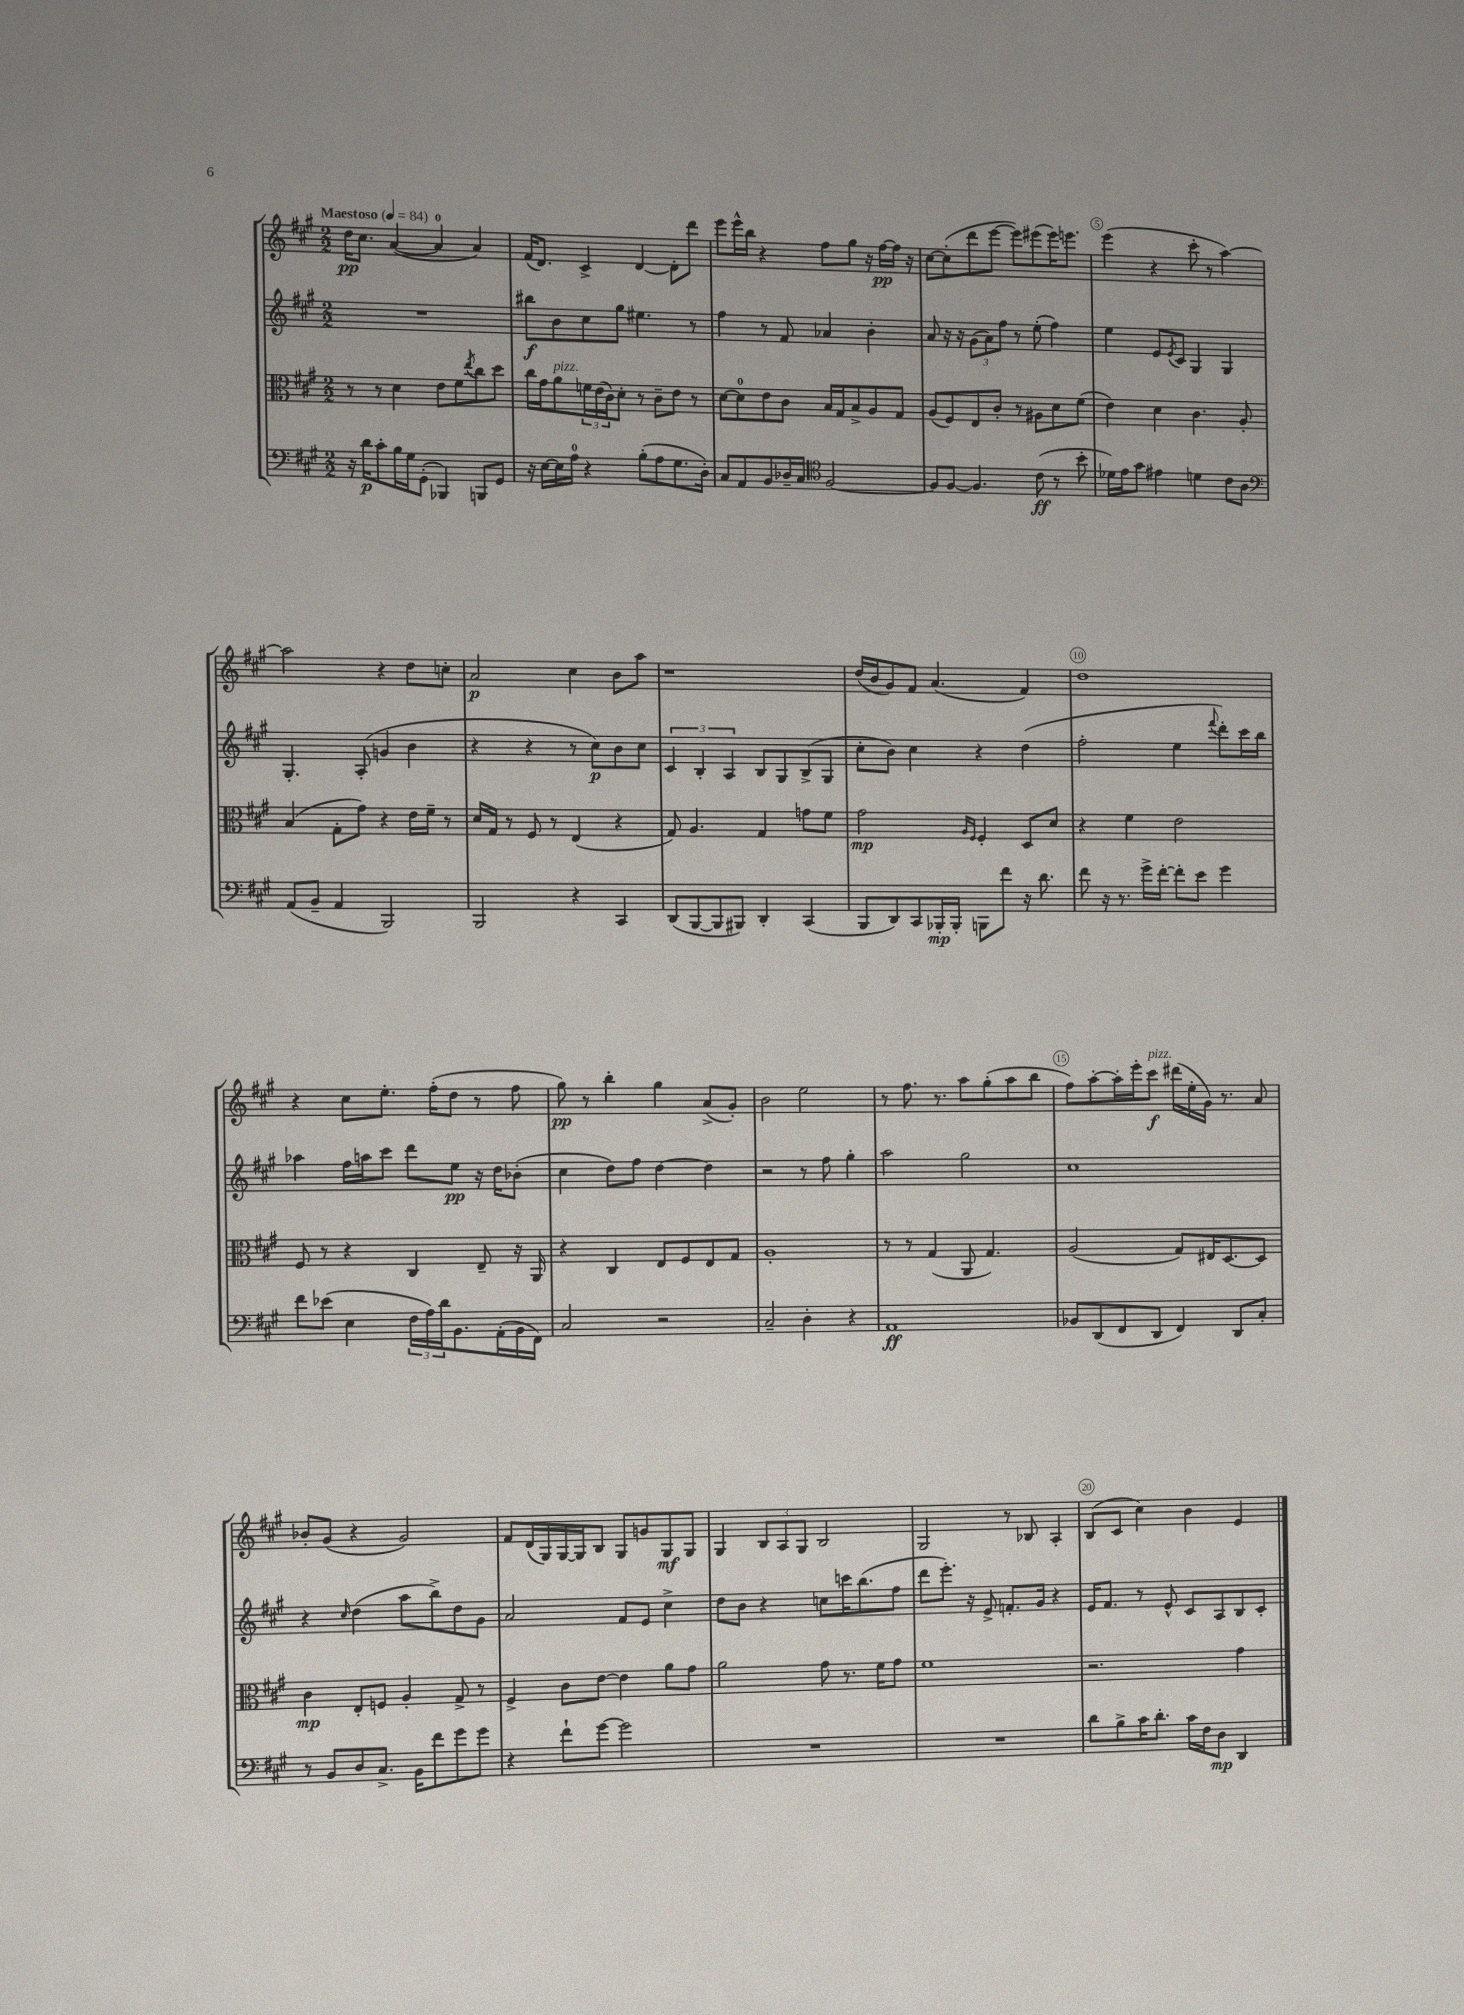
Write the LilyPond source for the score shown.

<<
\new StaffGroup <<
\new Staff = "s0" {
    \clef treble \key a \major \numericTimeSignature \time 2/2 \tempo "Maestoso" 4 = 84
    d''16\pp cis''8. a'4~( a'4-0 a'4) |
    fis'16( d'8.) cis'4-> d'4~ d'8-. d'''8 |
    e'''8 e'''16-^ b''16 r4 fis''8 gis''8 r16 fis''16~\pp fis''16 r16 |
    cis''8~ cis''8-.( d'''8 e'''8~ e'''8) eis'''8( eis'''16) e'''8. |
    e'''4( r4 cis'''8-. r8 a''4~) |
    a''2 r4 d''8 c''8-. |
    a'2\p cis''4 b'8 a''8 |
    r1 |
    d''16( b'16 gis'8) fis'8 a'4.( fis'4) |
    d''1 |
    r4 cis''8 e''8.-. fis''16-.( d''8 r8 fis''8 |
    gis''8\pp) r8 b''4-. gis''4 a'8->( gis'8-.) |
    b'2 e''2 |
    r8 fis''8. r8. a''8 gis''8-.( a''8 b''8 |
    fis''8) a''8~-. a''16-. e'''16-. cis'''8\f^\markup { \italic "pizz." } dis'''16( e''16-. gis'16) r8. a'8 |
    bes'8-. gis'8( r4 gis'2) |
    fis'8 d'16( gis16) gis16~ gis16 b8 gis8 g'8 gis8\mf gis8 |
    gis4 \tuplet 3/2 { b8 a8 gis8 } b2 |
    gis2 r8 bes8 a4-. |
    b8( cis'8 cis''4) b'4 e'4 \bar "|." |
}
\new Staff = "s1" {
    \clef treble \key a \major \numericTimeSignature \time 2/2
    R1 |
    bis''8\f b'8 cis''8 gis''8 eis''4. r8 |
    fis''4 r8 fis'8 aes'4 b'4-. |
    a'8 r16 r16 \tuplet 3/2 { gis'8( a'8) fis''8 } r8 e''8-.( fis''4) |
    e''4 e'8 \acciaccatura { e'8 } cis'8 gis4 gis4 |
    gis4.-. a8-.( g'4 b'4 |
    r4 r4 r8 cis''8\p) b'8 cis''8 |
    \tuplet 3/2 { cis'4 b4-. a4 } b8 gis8 b8->( gis8 |
    cis''8-. b'8) cis''4 r4 d''4( |
    fis''2-. e''4 \appoggiatura { fis'''8 } d'''8-.) cis'''16 b''16 |
    aes''4 fis''16 a''16 cis'''8 d'''8 e''8\pp r16 d''16 bes'8-.( |
    cis''4 d''8) fis''8 d''4~ d''4 |
    r2 r8 fis''8 gis''4-. |
    a''2 gis''2 |
    cis''1 |
    r4 \grace { cis''16 } d''4( a''8 b''8->) d''8 gis'8 |
    a'2 fis'8 e'8 cis''4-> |
    d''8 b'8 r4 c''8 c'''16 b''8.( fis''8 |
    d'''8 e'''8.-.) r16 e'8-> f'8.-. gis'16 r4 |
    e'16 fis'8. r8 e'8-^ cis'8 a8 b8 cis'8-. \bar "|." |
}
\new Staff = "s2" {
    \clef alto \key a \major \numericTimeSignature \time 2/2
    r8 r8 d'4 e'8 fis'8 \acciaccatura { e''8 } cis''8 d''8 |
    cis''16 gis'16 a'8^\markup { \italic "pizz." } \tuplet 3/2 { f'16 e'16( cis'16) } d'8-. r8 cis'8-- e'8 r8 |
    d'8~ d'8-0 e'8 cis'8 b16 gis16 b8-> a8 gis8 |
    a8( fis8) e8 cis'8-. r8 ais8 d'8 fis'8( |
    e'4) d'4 cis'4. a8-. |
    b4( gis8-. gis'8) r4 e'16 fis'16-- r8 |
    d'16 gis16 r8 fis8 r8 e4( r4 |
    gis8) a4. gis4 g'8 fis'8 |
    gis'2\mp \grace { a16 fis16 } fis4-. d8 d'8 |
    r4 fis'4 e'2 |
    fis8 r8 r4 cis4 e8-- r16 a,16 |
    r4 cis4 e8 fis8 e8 gis8 |
    a1-. |
    r8 r8 gis4( a,8 gis4.) |
    a2( gis8) eis16 d8.~ d8 |
    cis'4\mp e8-. f8 a4-. gis8-> r8 |
    fis4-> cis'8 e'8~ e'4 a'8 gis'8 |
    a'2 gis'8 r8. fis'16 gis'8 |
    fis'1 |
    r2. gis'4 \bar "|." |
}
\new Staff = "s3" {
    \clef bass \key a \major \numericTimeSignature \time 2/2
    r16 d'16\p cis'8-. b16 gis16 gis,8-.( bes,,4) b,,8 gis,8 |
    r16 e16~ e16 a16-0 r4 b8-.( a8 gis8. d16-.) |
    cis8 a,8 b,8 des16-- cis16 \clef tenor fis2~ |
    fis8 fis8~ fis4. cis'8\ff( r8 b'8-. |
    des'16) e'16 gis'8 eis'4 d'4 cis'8 a8 |
    \clef bass a,8( b,8-- a,4 b,,2) |
    b,,2 r4 cis,4 |
    d,8( b,,8~ b,,8 bis,,8) d,4-. cis,4( |
    b,,8 d,8) cis,8 bes,,16-.\mp bes,,16-. b,,8 fis'8 r16 d'8. |
    fis'8 r16 r8. gis'16-> fis'16~-. fis'8-. e'8 gis'4 |
    fis'8 ees'8( e4 \tuplet 3/2 { fis16 a16) d'16 } b,8. a,16-.( b,16 fis,16) |
    cis2 r2 |
    cis2-- d4-. r4 |
    a,1\ff |
    bes,8 d,8( fis,8 d,8 fis,4) d,8 cis8-. |
    r8 b,8 d8 cis8.-> b,16 fis'8 gis'8 gis'8 |
    r4 fis'8-! gis'8~ gis'2 |
    R1 |
    R1 |
    d'8 b8-> cis'16 d'8.-. cis'16 fis16 d8\mp d,4 \bar "|." |
}
>>
>>
\layout { \context { \Score \override BarNumber.break-visibility = ##(#f #t #t) barNumberVisibility = #(every-nth-bar-number-visible 5) \override BarNumber.stencil = #(make-stencil-circler 0.1 0.3 ly:text-interface::print) } }
